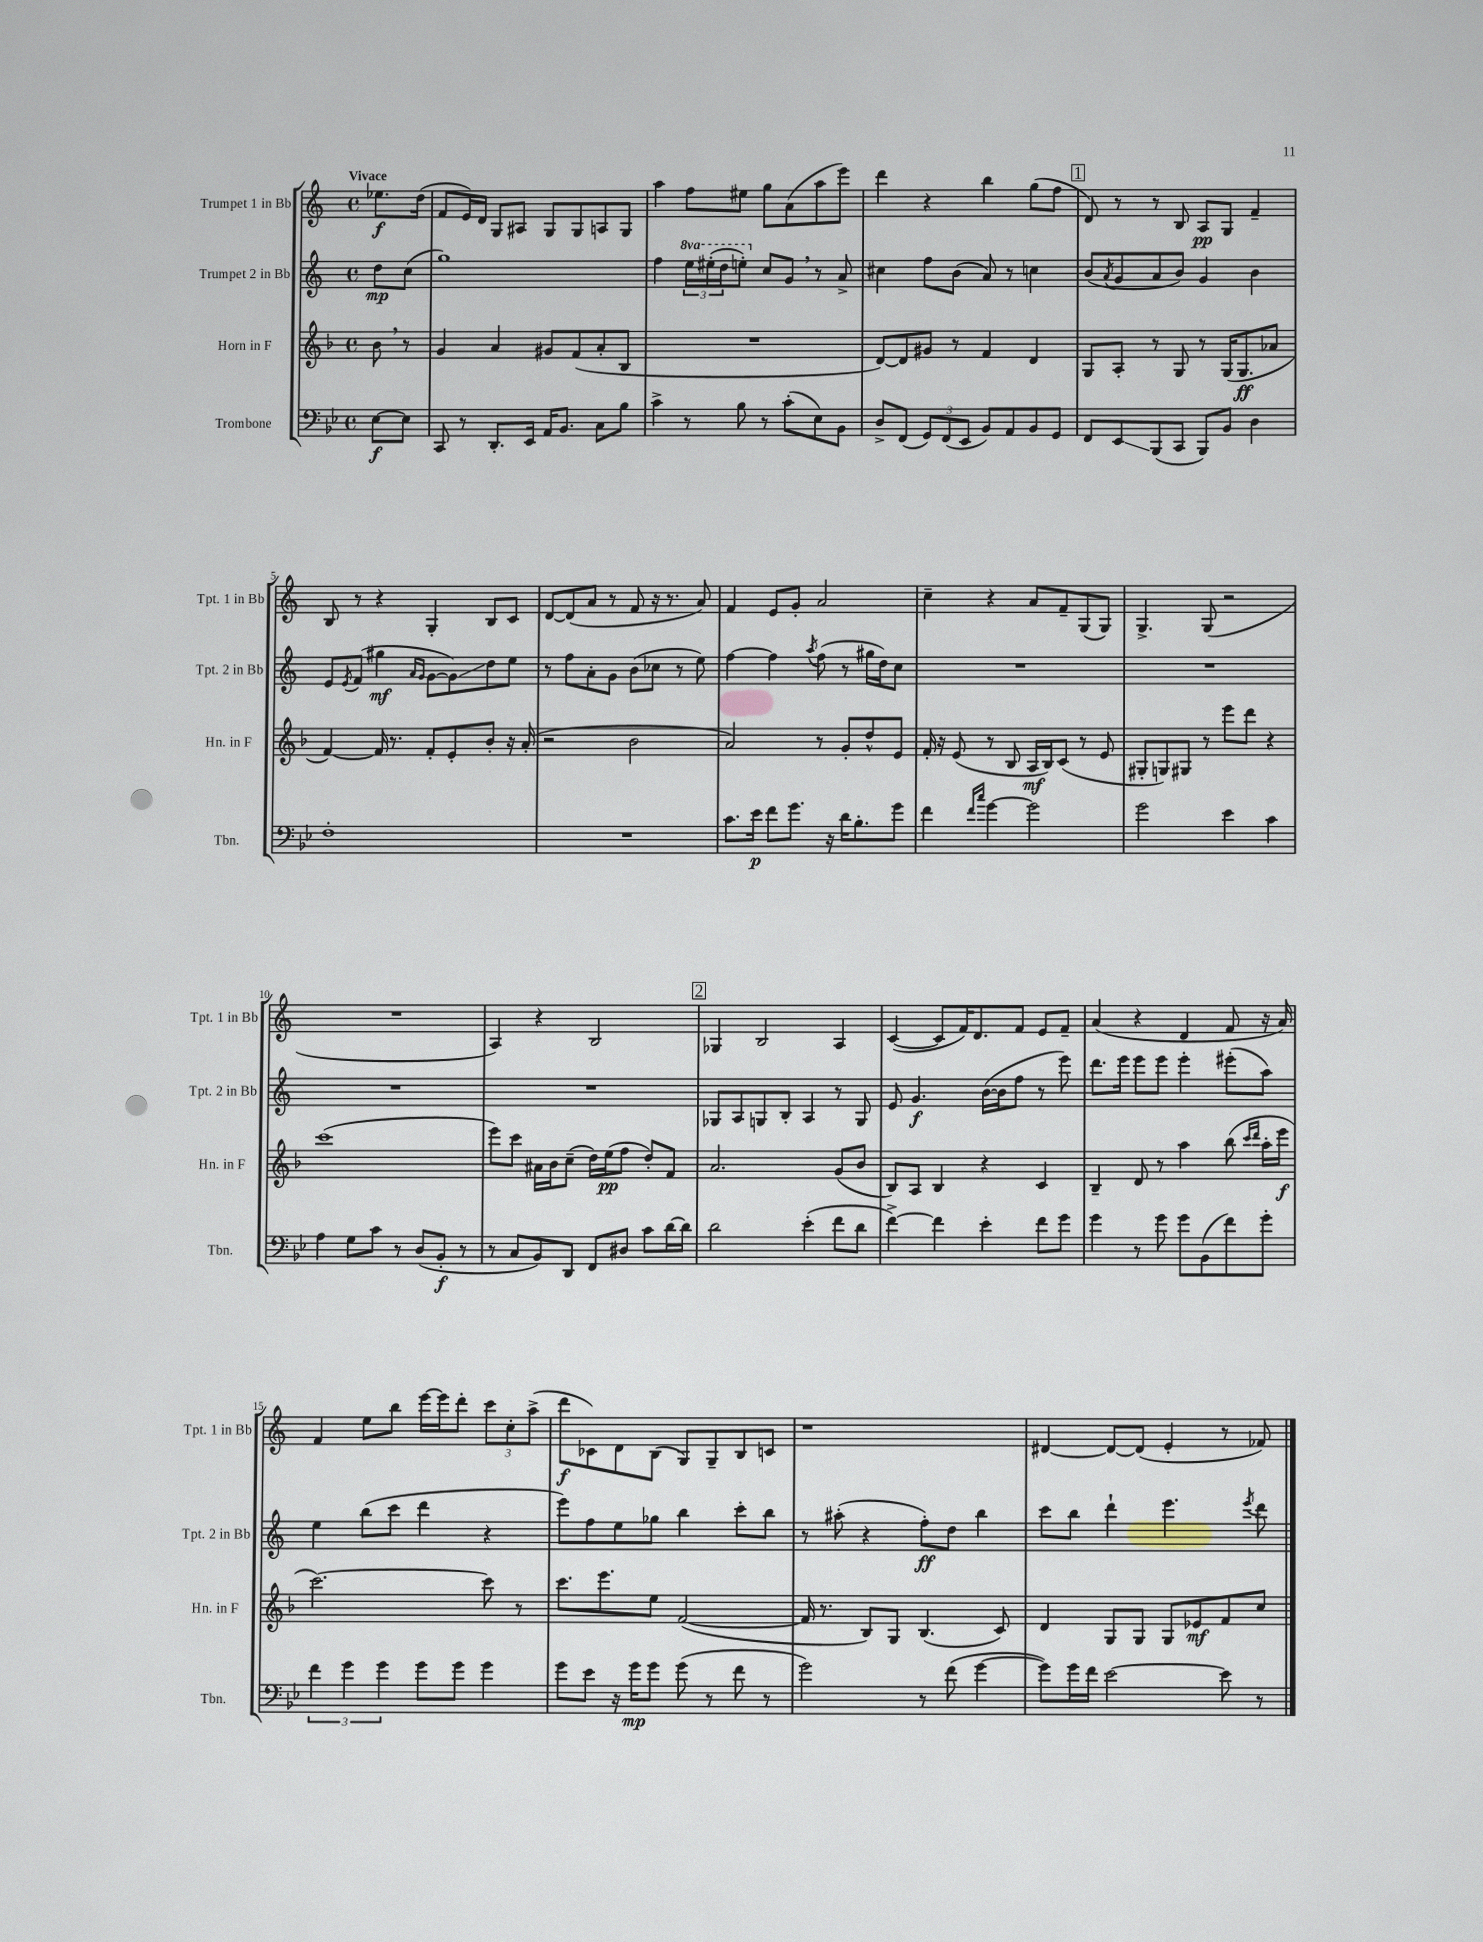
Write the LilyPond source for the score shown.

<<
\new StaffGroup <<
\new Staff = "s0" \with { instrumentName = "Trumpet 1 in Bb" shortInstrumentName = "Tpt. 1 in Bb" } {
    \clef treble \key c \major \defaultTimeSignature \time 4/4 \partial 4 \tempo "Vivace"
    ees''8.\f d''16( |
    f'8 e'16) d'16 g8 ais8 g8 g8 a8 g8 |
    a''4 f''8 eis''8 g''8 a'8( a''8 e'''8) |
    d'''4 r4 b''4 g''8( f''8 |
    \mark \markup { \box "1" } d'8) r8 r8 b8 a8\pp g8 f'4-- |
    b8 r8 r4 g4-. b8 c'8 |
    d'8~ d'8( a'8 r8 f'8 r16 r8. a'8) |
    f'4 e'8 g'8-. a'2 |
    c''4-- r4 a'8 f'8-- g8( g8) |
    g4.-> g8( r2 |
    R1 |
    a4) r4 b2 |
    \mark \markup { \box "2" } ges4 b2 a4 |
    c'4~( c'8 f'16) d'8. f'8 e'8 f'8-- |
    a'4( r4 d'4 f'8 r16 a'16) |
    f'4 e''8 b''8 e'''16~ e'''16 d'''8-. \tuplet 3/2 { c'''8 c''8-. a''8->( } |
    d'''8\f ces'8) d'8 b8( g8) g8-- b8 c'8 |
    r1 |
    dis'4~ dis'8~ dis'8( e'4-. r8 fes'8) \bar "|." |
}
\new Staff = "s1" \with { instrumentName = "Trumpet 2 in Bb" shortInstrumentName = "Tpt. 2 in Bb" } {
    \clef treble \key c \major \defaultTimeSignature \time 4/4 \set Staff.ottavationMarkups = #ottavation-simple-ordinals \partial 4
    d''8\mp c''8( |
    g''1) |
    f''4 \tuplet 3/2 { \ottava #1 e'''16 eis'''16-.( d'''16 } e'''8-.) \ottava #0 c''8 g'8 \breathe r8 a'8-> |
    cis''4 f''8 b'8( a'8) r8 c''4 |
    \mark \markup { \box "1" } b'8( \acciaccatura { a'8 } g'8 a'8 b'8) g'4 b'4 |
    e'8 \acciaccatura { e'8 } f'8( gis''4\mf \grace { a'16 g'16 } g'8~ g'8\glissando) d''8 e''8 |
    r8 f''8 a'8-. g'8 b'8( ces''8 r8 e''8) |
    f''4~ f''4 \acciaccatura { a''8 } f''8( r8 gis''16 d''16) c''8 |
    R1 |
    R1 |
    R1 |
    R1 |
    \mark \markup { \box "2" } ges8 a8 g8 b8-. a4 r8 g8 |
    e'8 g'4.\f b'16~( b'16 f''8 r8 e'''8) |
    d'''8. e'''16 e'''8 e'''8 e'''4-. eis'''8-.( a''8) |
    e''4 b''8( c'''8 d'''4 r4 |
    e'''8) f''8 e''8 ges''8 b''4 c'''8-. b''8 |
    r8 ais''8-.( r4 f''8-.\ff) d''8 b''4 |
    c'''8 b''8 d'''4-! e'''4. \acciaccatura { e'''8 } d'''8 \bar "|." |
}
\new Staff = "s2" \with { instrumentName = "Horn in F" shortInstrumentName = "Hn. in F" } {
    \clef treble \key f \major \defaultTimeSignature \time 4/4 \partial 4
    bes'8 \breathe r8 |
    g'4 a'4 gis'8 f'8( a'8-. bes8 |
    R1 |
    d'8~) d'8 gis'8 r8 f'4 d'4 |
    \mark \markup { \box "1" } g8 a8-. r8 g8 r8 g16( g8.\ff aes'8 |
    f'4~) f'16 r8. f'8-. e'8-. bes'8-. r16 a'16-.( |
    r2 bes'2 |
    a'2) r8 g'8-. d''8-^ e'8 |
    f'16-. r16 e'8( r8 bes8 a16\mf bes16) c'8( r8 e'8 |
    gis8-. g8) gis8 r8 e'''8 d'''8 r4 |
    c'''1( |
    e'''8) c'''8 ais'16 bes'16 c''8--( d''16) e''16\pp( f''8 d''8-.) f'8 |
    \mark \markup { \box "2" } a'2. g'8( bes'8 |
    bes8) a8 bes4 r4 c'4 |
    bes4-- d'8 r8 a''4 bes''8( \grace { c'''16 d'''16 } a''16-. e'''16\f |
    c'''2.~) c'''8 r8 |
    c'''8. e'''8. e''8 f'2~( |
    f'16 r8. bes8) g8 bes4.( c'8) |
    d'4 g8 g8 g8 ees'8\mf f'8 c''8 \bar "|." |
}
\new Staff = "s3" \with { instrumentName = "Trombone" shortInstrumentName = "Tbn." } {
    \clef bass \key bes \major \defaultTimeSignature \time 4/4 \partial 4
    ees8~\f ees8 |
    c,8 r8 d,8.-. ees,16 a,16 bes,8. c8 bes8 |
    c'4-> r8 bes8 r8 c'8-.( ees8) bes,8 |
    d8-> f,8( \tuplet 3/2 { g,8) f,8( ees,8 } bes,8) a,8 bes,8 g,8 |
    \mark \markup { \box "1" } f,8 ees,8\glissando bes,,8( c,8 bes,,8) bes,8 d4 |
    f1-. |
    R1 |
    c'8. ees'16\p f'8 g'8. r16 d'16 bes8.-. g'8 |
    f'4 \grace { f'16 c''16 } g'4~ g'2 |
    g'2 ees'4 c'4 |
    a4 g8 c'8 r8 d8( bes,8-.\f r8 |
    r8 c8 bes,8) d,8 f,8 dis8 c'8 d'16~ d'16 |
    \mark \markup { \box "2" } d'2 ees'4-.( f'8 d'8 |
    f'4~->) f'4 ees'4-. f'8 g'8 |
    g'4 r8 g'8 g'8 bes,8( f'8) g'8-. |
    \tuplet 3/2 { f'4 g'4 g'4 } g'8 g'8 g'4 |
    g'8 ees'8 r16 g'16\mp g'8 g'8( r8 f'8 r8 |
    g'2) r8 f'8( g'4~ |
    g'8) g'16 f'16 ees'2~ ees'8 r8 \bar "|." |
}
>>
>>
